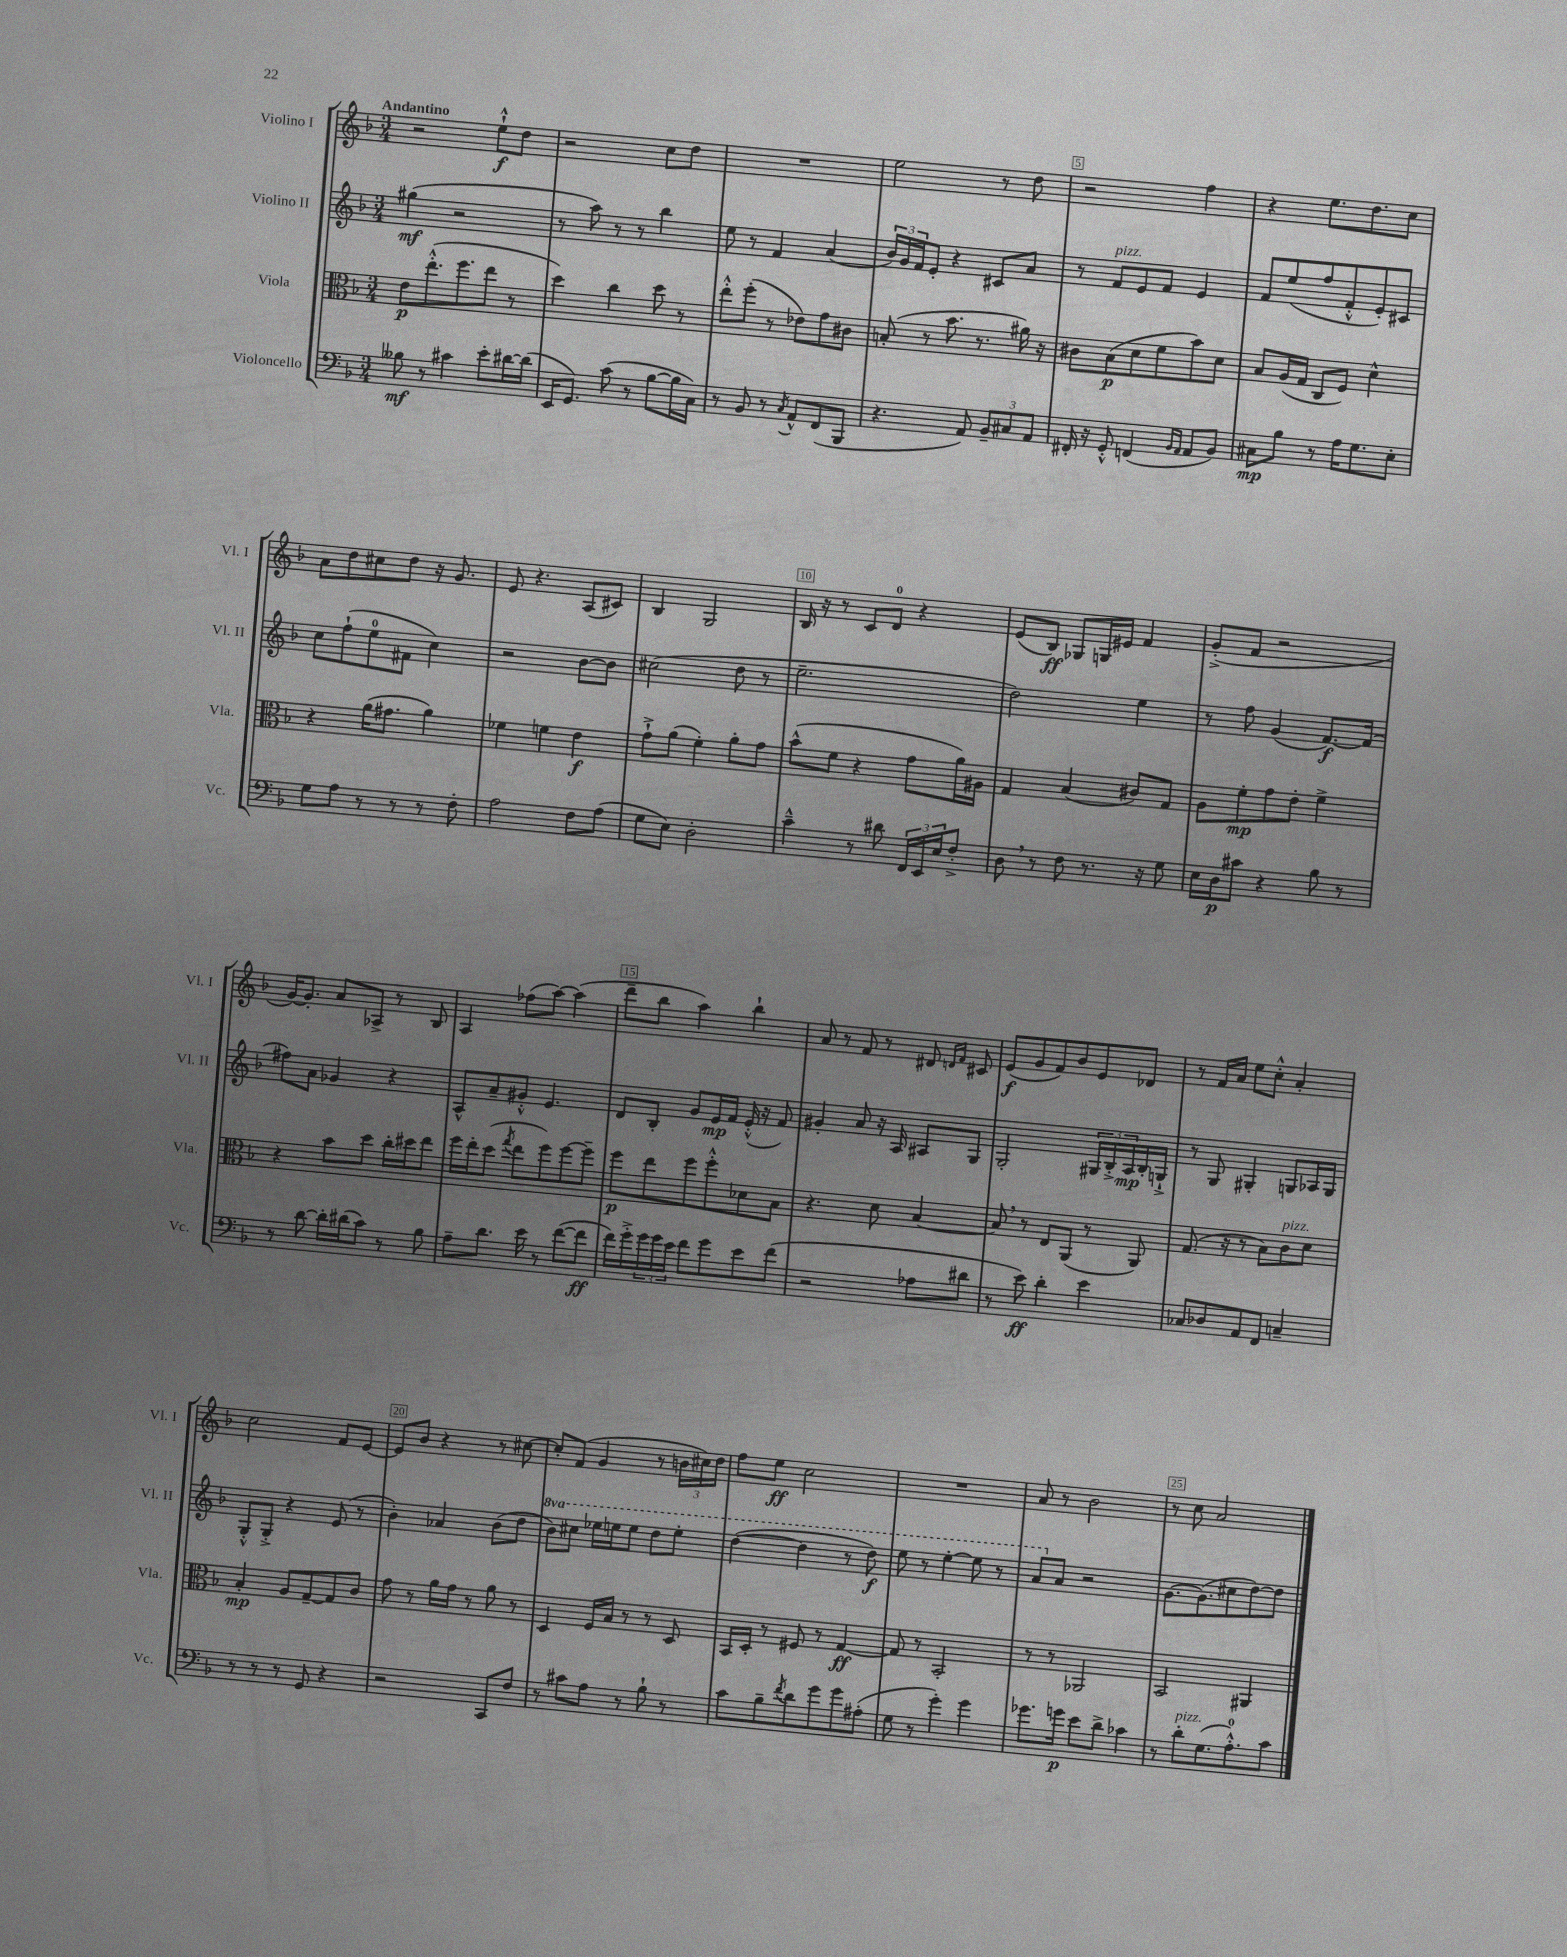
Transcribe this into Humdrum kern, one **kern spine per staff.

**kern	**kern	**kern	**kern
*staff4	*staff3	*staff2	*staff1
*clefF4	*clefC3	*clefG2	*clefG2
*k[b-]	*k[b-]	*k[b-]	*k[b-]
*M3/4	*M3/4	*M3/4	*M3/4
8B--	8e	(4gg#	2r
8r	(8.ee'^^	.	.
4c#	.	2r	.
.	8.ff	.	.
8e'	8ee	.	8ee`^^
[16d#	8r	.	8dd
(16d#]	.	.	.
=	=	=	=
16EE	4dd)	8r	2r
8.GG)	.	.	.
.	.	8aa)	.
(8c	4cc	8r	.
8r	.	8r	.
[8B-	8dd	4bb-	8cc
16B-]	8r	.	8dd
16C)	.	.	.
=	=	=	=
8r	8ee'^^	8ee	2.r
8BB-	(8ff'	8r	.
8r	8r	4f	.
8qC	.	.	.
8AA^^	8e-)	.	.
(8FF	8g	(4a	.
8BBB-	8c#	.	.
=	=	=	=
4.r	(8B'	24b-)	2ee
.	.	24g	.
.	.	24f	.
.	8r	8e'	.
.	8.b-	4r	.
8AA)	.	.	.
.	8.r	.	.
12BB-~	.	8c#	8r
12C#	.	.	.
.	16a#)	8a	8dd
12AA	.	.	.
.	16r	.	.
=	=	=	=
16FF#'	8c#	8r	2r
16r	.	.	.
8GG'^^	(8B-	8f	.
(4FF	8d	8e	.
.	8f	8f	.
16qqBB-	.	.	.
16qqAA	.	.	.
8AA	8b-)	4e	4ff
8BB-)	8d	.	.
=	=	=	=
8C#	8B-	8f	4r
8B-	(16A	(8ee	.
.	16G	.	.
8r	8C	8ff	8.ee
16A	8F)	8f'^^	.
8.G	.	.	8.dd
.	4d^^	8e')	.
8E'	.	8c#	8cc
=	=	=	=
8G	4r	8cc	8a
8A	.	(8ff`	8dd
8r	(16a	8ee	8cc#
.	8.g#	.	.
8r	.	8f#	8dd
8r	4a)	4cc)	16r
.	.	.	8.g
8F'	.	.	.
=	=	=	=
2A	4f-	2r	8e
.	.	.	4.r
.	4f	.	.
8F	4e	[8b-	(8A
(8A	.	8b-]	8c#)
=	=	=	=
8G	8g`^	(2cc#	4B-
8E)	(8a	.	.
2D'	4f')	.	2G
.	8a'	8dd	.
.	8g	8r	.
=	=	=	=
4c~^^	(8b-^^	2.ee~	16B-
.	.	.	16r
.	8f	.	8r
8r	4r	.	8c
8d#	.	.	8d
24FF	8g	.	4r
24EE	.	.	.
24E	.	.	.
8F'^	16a)	.	.
.	16A#	.	.
=	=	=	=
8D	4G	2dd)	(8e
8r	.	.	8B-)
8F	(4B-	.	8G-
8.r	.	.	16G
.	.	.	16e#
.	8c#)	4ee	4f
16r	.	.	.
8G	8G	.	.
=	=	=	=
16E	8A	8r	(8g'^
16D	.	.	.
8c#	8f'	8ff	8f
4r	8g	(4g	2r
.	8e'	.	.
8B-	4f^	[8.f)	.
8r	.	.	.
.	.	(16f]	.
=	=	=	=
8r	4r	8ff#)	[16g)
.	.	.	8.g']
[8d	.	8a	.
16d']	8b-	4g-	8a
(16d#	.	.	.
8c)	8dd	.	8A-^
8r	16cc'	4r	8r
.	16dd#	.	.
8B-	8ee	.	8B-
=	=	=	=
8A~	16ff	8A^^	4A
.	16ee'	.	.
8.d	(8dd	8a~	.
.	8qgg	.	.
.	8ee	8g#'^^	(8ff-
16e	.	.	.
8r	8ff)	4.e	[8aa)
([8f	[8ff	.	(4aa]
8f]	8ff~]	.	.
=	=	=	=
16f)	8ff	8d	8ddd~
16g'^	.	.	.
24g	8ee	8B-'	8bb-
24g	.	.	.
24e	.	.	.
8f	8ff	8g	4aa)
8g	8ff'^^	16e	.
.	.	16f	.
8e	8d-	(16e'^^	4bb-`
.	.	16r	.
(8f	8B-	8f)	.
=	=	=	=
2r	4.r	4g#'	8a
.	.	.	8r
.	.	8a	8f
.	8d	16r	8r
.	.	16A	.
8A-	[4B-	8A#	8d#
.	.	.	16qqd
.	.	.	16qqf
8d#	.	8G	8c#
=	=	=	=
8r	8B-]	2G'	(8e
8e)	8r	.	8g
4d'	8E	.	8f)
.	(8AA	.	8b-
4e	8r	24G#	8e
.	.	24B-'^	.
.	.	24A	.
.	8AA)	16B-'	8d-
.	.	16G`^	.
=	=	=	=
8C-	(8.G	8r	8r
8D-	.	8G	16f
.	16r	.	16a
8AA	8r	4G#'	8ee
8FF	8B-)	.	8cc'^^
4C~	8c	8G	4a'
.	8d	16A-	.
.	.	16G	.
=	=	=	=
8r	4B-'	8G'^^	2cc
8r	.	8G'^	.
8r	8A	4r	.
8GG	[8G~	.	.
4r	8G]	(8e	8f
.	8c	8r	[8e
=	=	=	=
2r	8g	4b-')	8e]
.	8r	.	8b-
.	16a	4a-	4r
.	16g	.	.
.	8r	.	.
8CC	8a	(8b-	8r
8F	8r	8dd	[8cc#
=	=	=	=
8r	4D	8bb-)	8cc#']
8c#	.	8ccc#	(8f
8A	16F	16eee-	4g
.	16B-	16eee	.
8r	8r	8eee	.
8B-`	8r	8ddd	8r
8r	8D	8eee'	24b
.	.	.	24cc#)
.	.	.	24dd
=	=	=	=
8c	16BB-	([4ddd	8ff
.	16D'	.	.
8B-~	8r	.	8ee
8qf	.	.	.
8d	8F#	4ddd]	2cc
8g	8r	.	.
8g	[4G	8r	.
(8A#'	.	8ddd)	.
=	=	=	=
8G	8G]	8eee	2.r
8r	8r	8r	.
4g')	2BB-'	[4eee'	.
4g	.	8eee]	.
.	.	8r	.
=	=	=	=
8.g-	8r	8aa	8a
.	8r	8a	8r
16g	.	.	.
8e	2AA-	2r	2b-
8d^	.	.	.
4c-	.	.	.
=	=	=	=
8r	2BB-	[8.g	8r
8d'	.	.	8cc
.	.	(8.g]	.
(8.G	.	.	2a
.	.	8cc#	.
8.A'^^)	.	.	.
.	4AA#	[8dd)	.
8c	.	8dd]	.
==	==	==	==
*-	*-	*-	*-
